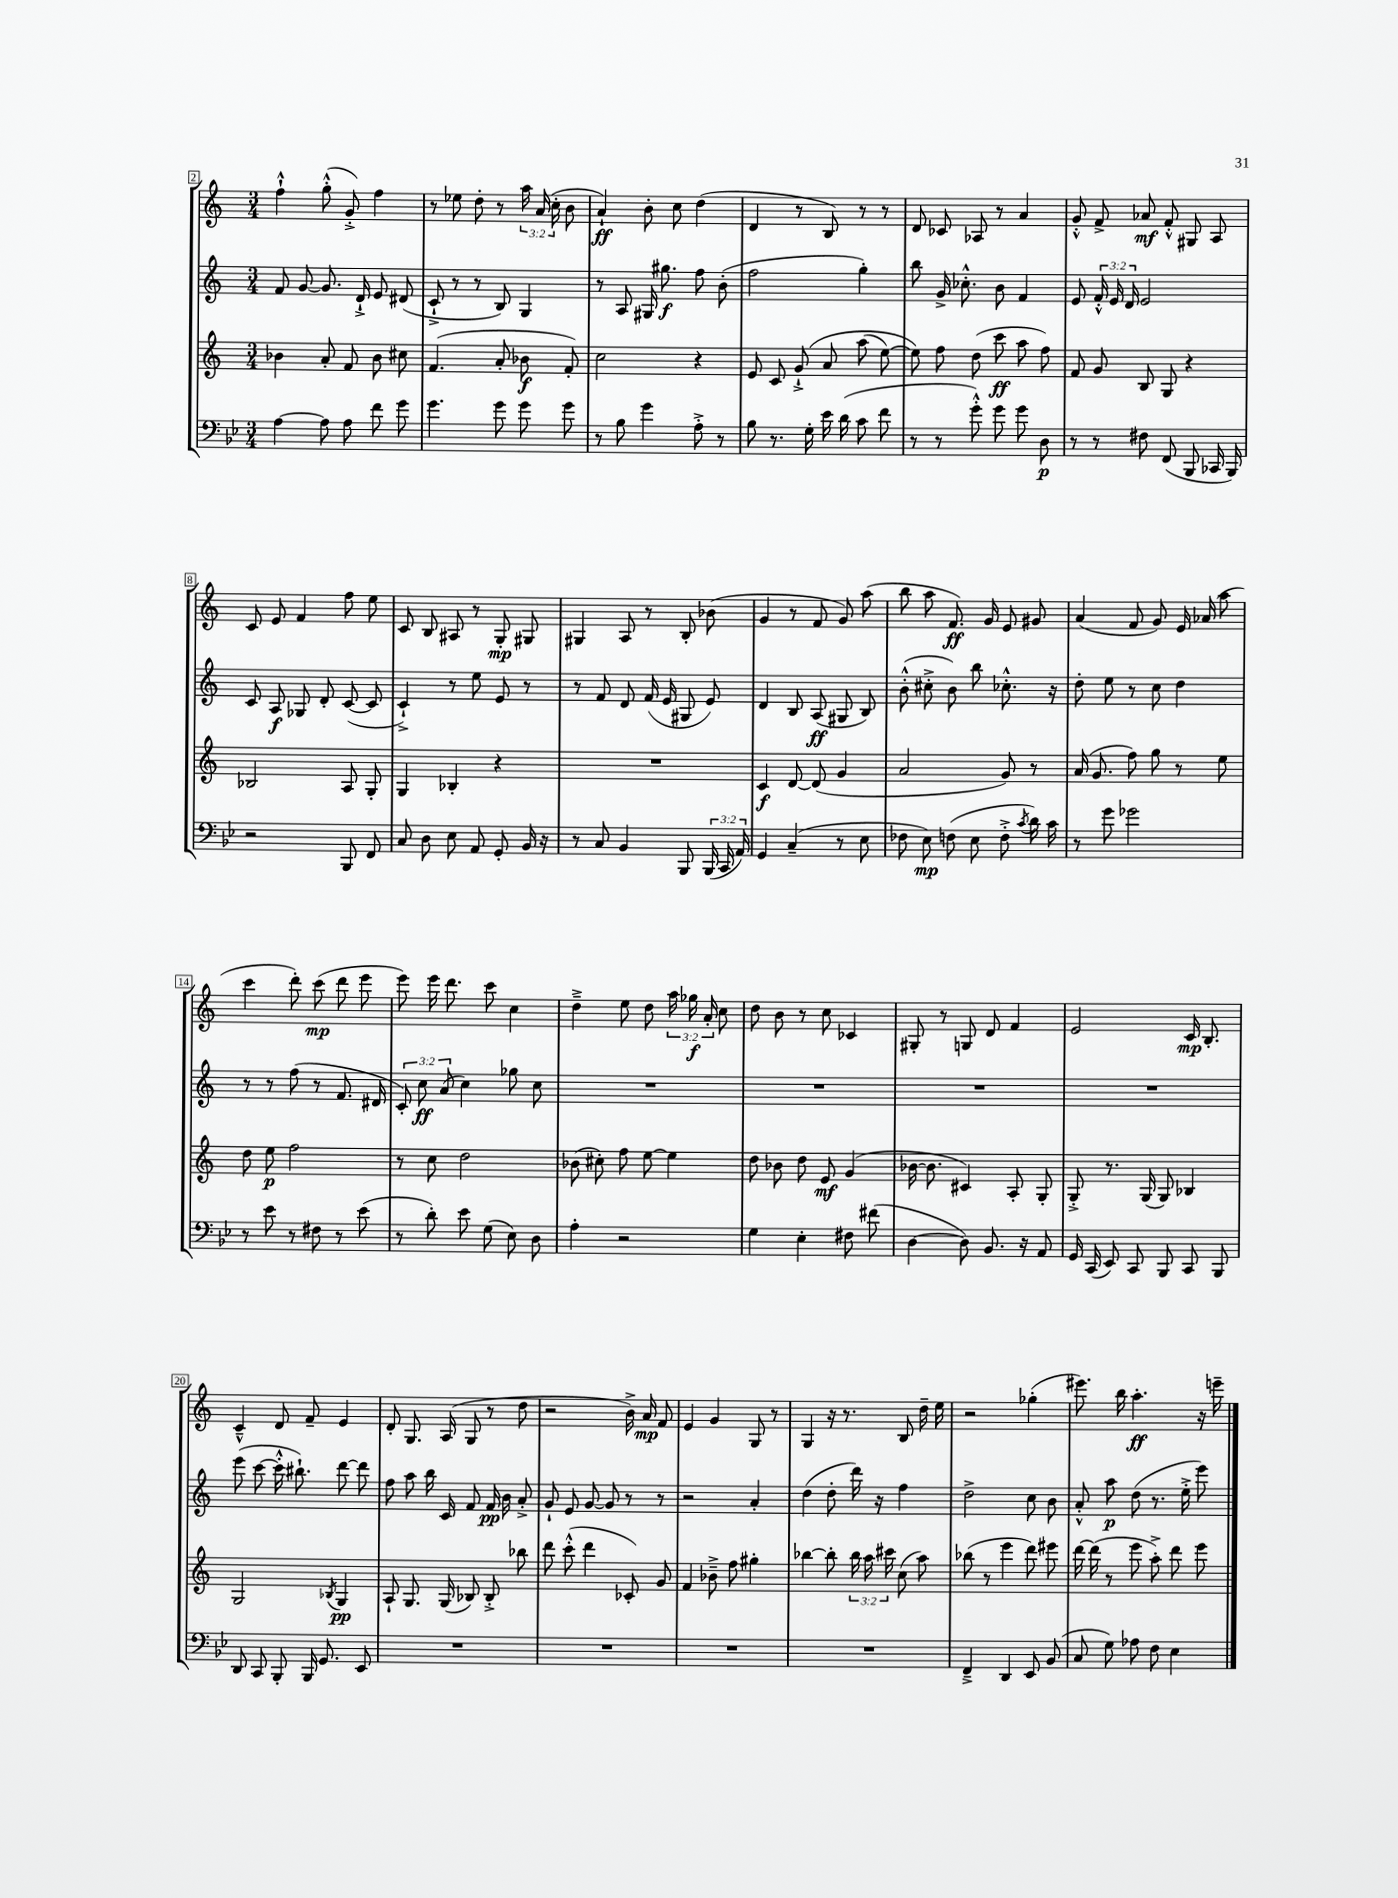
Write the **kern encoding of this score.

**kern	**dynam	**kern	**dynam	**kern	**dynam	**kern	**dynam
*part4	*part4	*part3	*part3	*part2	*part2	*part1	*part1
*staff4	*staff4	*staff3	*staff3	*staff2	*staff2	*staff1	*staff1
*clefF4	*	*clefG2	*	*clefG2	*	*clefG2	*
*k[b-e-]	*	*k[]	*	*k[]	*	*k[]	*
*M3/4	*	*M3/4	*	*M3/4	*	*M3/4	*
=2	=2	=2	=2	=2	=2	=2	=2
[4A\	.	4b-X\	.	8f/	.	4ff`^^\	.
.	.	.	.	[8g/	.	.	.
8A\]	.	8a'/	.	8.g/]	.	(8gg'^^\	.
8A\	.	8f/	.	.	.	8g'^/)	.
.	.	.	.	16d`^/	.	.	.
8f\	.	8b-\	.	8e/	.	4ff\	.
8g\	.	8cc#X\	.	(8d#X/	.	.	.
=3	=3	=3	=3	=3	=3	=3	=3
4.g\	.	(4.f/	.	8c`^/	.	8r	.
.	.	.	.	8r	.	8ee-X\	.
.	.	.	.	8r	.	8dd'\	.
8g\	.	8a'/	.	8B/)	.	8r	.
8g\	.	8b-X\	f	4G/	.	24aa\	.
.	.	.	.	.	.	(24a/	.
.	.	.	.	.	.	24cc'\	.
8g\	.	8f'/)	.	.	.	8b\	.
=4	=4	=4	=4	=4	=4	=4	=4
8r	.	2cc\	.	8r	.	4a`/)	ff
8B-\	.	.	.	8A/	.	.	.
4g\	.	.	.	16G#X/	.	8b'\	.
.	.	.	.	8.gg#X\	f	.	.
.	.	.	.	.	.	8cc\	.
8A'^\	.	4r	.	8ff\	.	(4dd\	.
8r	.	.	.	(8b'\	.	.	.
=5	=5	=5	=5	=5	=5	=5	=5
8B-\	.	8e/	.	2ff\	.	4d/	.
8.r	.	8c/	.	.	.	.	.
.	.	(8g`^/	.	.	.	8r	.
16G'\	.	.	.	.	.	.	.
16e-\	.	8a/	.	.	.	8B/)	.
(16d\	.	.	.	.	.	.	.
8c\	.	(8aa\	.	4gg'\)	.	8r	.
8f\	.	[8ee\)	.	.	.	8r	.
=6	=6	=6	=6	=6	=6	=6	=6
8r	.	8ee\])	.	8bb\	.	8d/	.
8r	.	8ff\	.	16g^/	.	8c-X/	.
.	.	.	.	8.cc-X'^^\	.	.	.
8g'^^\)	.	(8dd\	.	.	.	8A-X/	.
8g\	.	8ccc\	ff	8b\	.	8r	.
8g\	.	8aa\	.	4f/	.	4a/	.
8D\	p	8ff\)	.	.	.	.	.
=7	=7	=7	=7	=7	=7	=7	=7
8r	.	8f/	.	8e/	.	8g'^^/	.
8r	.	8g/	.	24f'^^/	.	8f^/	.
.	.	.	.	24e/	.	.	.
.	.	.	.	24d/	.	.	.
8F#X\	.	8B/	.	2e/	.	8a-X/	mf
(8FF/	.	8G/	.	.	.	8f'^^/	.
8BBB-/	.	4r	.	.	.	8G#X/	.
16CC-X/	.	.	.	.	.	8A/	.
16BBB-/)	.	.	.	.	.	.	.
!!LO:LB:g=z
=8	=8	=8	=8	=8	=8	=8	=8
2r	.	2B-X/	.	8c/	.	8c/	.
.	.	.	.	8A/	f	8e/	.
.	.	.	.	8G-X/	.	4f/	.
.	.	.	.	8d'/	.	.	.
8BBB-/	.	8A/	.	([8c/	.	8ff\	.
8FF/	.	8G'/	.	8c/]	.	8ee\	.
=9	=9	=9	=9	=9	=9	=9	=9
8C/	.	4G/	.	4c`^/)	.	8c/	.
8D\	.	.	.	.	.	8B/	.
8E-\	.	4B-X'/	.	8r	.	8A#X/	.
8AA/	.	.	.	8ee\	.	8r	.
8GG'/	.	4r	.	8e/	.	8G'/	mp
16BB-/	.	.	.	8r	.	8G#X/	.
16r	.	.	.	.	.	.	.
=10	=10	=10	=10	=10	=10	=10	=10
8r	.	2.r	.	8r	.	4G#X/	.
8C/	.	.	.	8f/	.	.	.
4BB-/	.	.	.	8d/	.	8A/	.
.	.	.	.	(16f/	.	8r	.
.	.	.	.	16e/	.	.	.
8BBB-/	.	.	.	8G#X/	.	8B'/	.
(24BBB-/	.	.	.	8e/)	.	(8b-X\	.
24CC/	.	.	.	.	.	.	.
24AA/)	.	.	.	.	.	.	.
=11	=11	=11	=11	=11	=11	=11	=11
4GG/	.	4c/	f	4d/	.	4g/	.
(4C~/	.	[8d/	.	8B/	.	8r	.
.	.	(8d/]	.	(8A/	ff	8f/	.
8r	.	4g/	.	8G#X/	.	8g/)	.
8E-\	.	.	.	8B/)	.	(8aa\	.
=12	=12	=12	=12	=12	=12	=12	=12
8F-X\	.	2a/	.	(8b'^^\	.	8bb\	.
8E-\)	mp	.	.	8cc#X'^\	.	8aa\	.
(8Fn\	.	.	.	8b\)	.	8.f/)	ff
8E-\	.	.	.	8bb\	.	.	.
.	.	.	.	.	.	16g/	.
8F'^\	.	8g/)	.	8.cc-X'^^\	.	8e/	.
8qc/	.	.	.	.	.	.	.
16d\)	.	8r	.	.	.	8g#X/	.
16c\	.	.	.	16r	.	.	.
=13	=13	=13	=13	=13	=13	=13	=13
8r	.	(16a/	.	8dd'\	.	(4a/	.
.	.	8.g/	.	.	.	.	.
8g\	.	.	.	8ee\	.	.	.
2g-X\	.	8ff\)	.	8r	.	8f/	.
.	.	8gg\	.	8cc\	.	8g/)	.
.	.	8r	.	4dd\	.	16e/	.
.	.	.	.	.	.	(16a-X/	.
.	.	8ee\	.	.	.	8aa\	.
!!LO:LB:g=z
=14	=14	=14	=14	=14	=14	=14	=14
8r	.	8dd\	.	8r	.	4ccc\	.
8e-\	.	8ee\	p	8r	.	.	.
8r	.	2ff\	.	(8ff\	.	8ddd'\)	.
8F#X\	.	.	.	8r	.	(8ccc\	mp
8r	.	.	.	8.f/	.	8ddd\	.
(8e-\	.	.	.	.	.	8eee\	.
.	.	.	.	16d#X/	.	.	.
=15	=15	=15	=15	=15	=15	=15	=15
8r	.	8r	.	12c'/)	.	8eee\)	.
.	.	.	.	12cc\	ff	.	.
8d'\)	.	8cc\	.	.	.	16eee\	.
.	.	.	.	(12a/	.	.	.
.	.	.	.	.	.	8.ddd\	.
8e-\	.	2dd\	.	4cc\)	.	.	.
(8G\	.	.	.	.	.	8ccc\	.
8E-\)	.	.	.	8gg-X\	.	4cc\	.
8D\	.	.	.	8cc\	.	.	.
=16	=16	=16	=16	=16	=16	=16	=16
4A'\	.	(8b-X\	.	2.r	.	4dd~^\	.
.	.	8cc#X'\)	.	.	.	.	.
2r	.	8ff\	.	.	.	8ee\	.
.	.	[8ee\	.	.	.	8dd\	.
.	.	4ee\]	.	.	.	24aa\	.
.	.	.	.	.	.	24gg-X\	f
.	.	.	.	.	.	24a'/	.
.	.	.	.	.	.	8cc\	.
=17	=17	=17	=17	=17	=17	=17	=17
4G\	.	8dd\	.	2.r	.	8dd\	.
.	.	8b-X\	.	.	.	8b\	.
4E-'\	.	8dd\	.	.	.	8r	.
.	.	8e/	mf	.	.	8cc\	.
8F#X\	.	(4g/	.	.	.	4c-X/	.
(8f#X\	.	.	.	.	.	.	.
=18	=18	=18	=18	=18	=18	=18	=18
[4D\	.	[16b-X\	.	2.r	.	8G#X'/	.
.	.	8.b-\]	.	.	.	.	.
.	.	.	.	.	.	8r	.
8D\])	.	4c#X/)	.	.	.	8Gn/	.
8.BB-/	.	.	.	.	.	8d/	.
.	.	8A'/	.	.	.	4f/	.
16r	.	.	.	.	.	.	.
8AA/	.	8G'/	.	.	.	.	.
=19	=19	=19	=19	=19	=19	=19	=19
16GG/	.	8G'^/	.	2.r	.	2e/	.
(16CC/	.	.	.	.	.	.	.
8EE-/)	.	8.r	.	.	.	.	.
8CC/	.	.	.	.	.	.	.
.	.	(16G/	.	.	.	.	.
8BBB-/	.	8G/)	.	.	.	.	.
8CC/	.	4B-X/	.	.	.	16c/	mp
.	.	.	.	.	.	8.B'/	.
8BBB-/	.	.	.	.	.	.	.
!!LO:LB:g=z
=20	=20	=20	=20	=20	=20	=20	=20
8DD/	.	2G/	.	(8eee\	.	4c~^^/	.
8CC/	.	.	.	[8ccc\	.	.	.
8BBB-'/	.	.	.	16ccc'^^\]	.	8d/	.
.	.	.	.	8.bb#X`\)	.	.	.
16BBB-/	.	.	.	.	.	8f~/	.
8.GG/	.	.	.	.	.	.	.
.	.	8qB-X/	.	.	.	.	.
.	.	4G/	pp	[8ddd\	.	4e/	.
8EE-/	.	.	.	8ddd\]	.	.	.
=21	=21	=21	=21	=21	=21	=21	=21
2.r	.	8A`/	.	8ff\	.	8d'/	.
.	.	8.G/	.	8aa\	.	8.G/	.
.	.	.	.	16bb\	.	.	.
.	.	(16G/	.	16c/	.	(16A/	.
.	.	8B-X/)	.	8f/	.	8G/	.
.	.	8B-'^/	.	16f/	pp	8r	.
.	.	.	.	16b\	.	.	.
.	.	8bb-X\	.	8a'^/	.	8dd\	.
=22	=22	=22	=22	=22	=22	=22	=22
2.r	.	8ddd\	.	8g`/	.	2r	.
.	.	(8ccc'^^\	.	8e/	.	.	.
.	.	4ddd\	.	[8g/	.	.	.
.	.	.	.	8g/]	.	.	.
.	.	8c-X'/)	.	8r	.	16b^\)	.
.	.	.	.	.	.	16a/	mp
.	.	8g/	.	8r	.	8f/	.
=23	=23	=23	=23	=23	=23	=23	=23
2.r	.	4f/	.	2r	.	4e/	.
.	.	8b-X~^\	.	.	.	4g/	.
.	.	8ff\	.	.	.	.	.
.	.	4gg#X'\	.	4a'/	.	8G/	.
.	.	.	.	.	.	8r	.
=24	=24	=24	=24	=24	=24	=24	=24
2.r	.	[4bb-X\	.	(4dd\	.	4G/	.
.	.	8bb-'\]	.	8dd'\	.	16r	.
.	.	.	.	.	.	8.r	.
.	.	24bb-\	.	16ddd\)	.	.	.
.	.	24aa\	.	.	.	.	.
.	.	.	.	16r	.	.	.
.	.	24ccc#X\	.	.	.	.	.
.	.	(8cc\	.	4ff\	.	8B/	.
.	.	8aa\)	.	.	.	16dd~\	.
.	.	.	.	.	.	16ee\	.
=25	=25	=25	=25	=25	=25	=25	=25
4FF~^/	.	(8bb-X\	.	2dd^\	.	2r	.
.	.	8r	.	.	.	.	.
4DD/	.	4eee\	.	.	.	.	.
8EE-/	.	8ddd\)	.	8cc\	.	(4gg-X'\	.
(8BB-/	.	8eee#X\	.	8b\	.	.	.
=26	=26	=26	=26	=26	=26	=26	=26
8C/	.	[16ddd\	.	8a'^^/	.	8.eee#X\)	.
.	.	(16ddd\]	.	.	.	.	.
8G\)	.	8r	.	8aa\	p	.	.
.	.	.	.	.	.	16bb\	.
8A-X\	.	8eee\	.	(8dd\	.	4.aa'\	ff
8F\	.	8aa'^\)	.	8.r	.	.	.
4E-\	.	8ddd\	.	.	.	.	.
.	.	.	.	16ee'^\	.	.	.
.	.	8eee\	.	8eee\)	.	16r	.
.	.	.	.	.	.	16eeen~\	.
==	==	==	==	==	==	==	==
*-	*-	*-	*-	*-	*-	*-	*-
